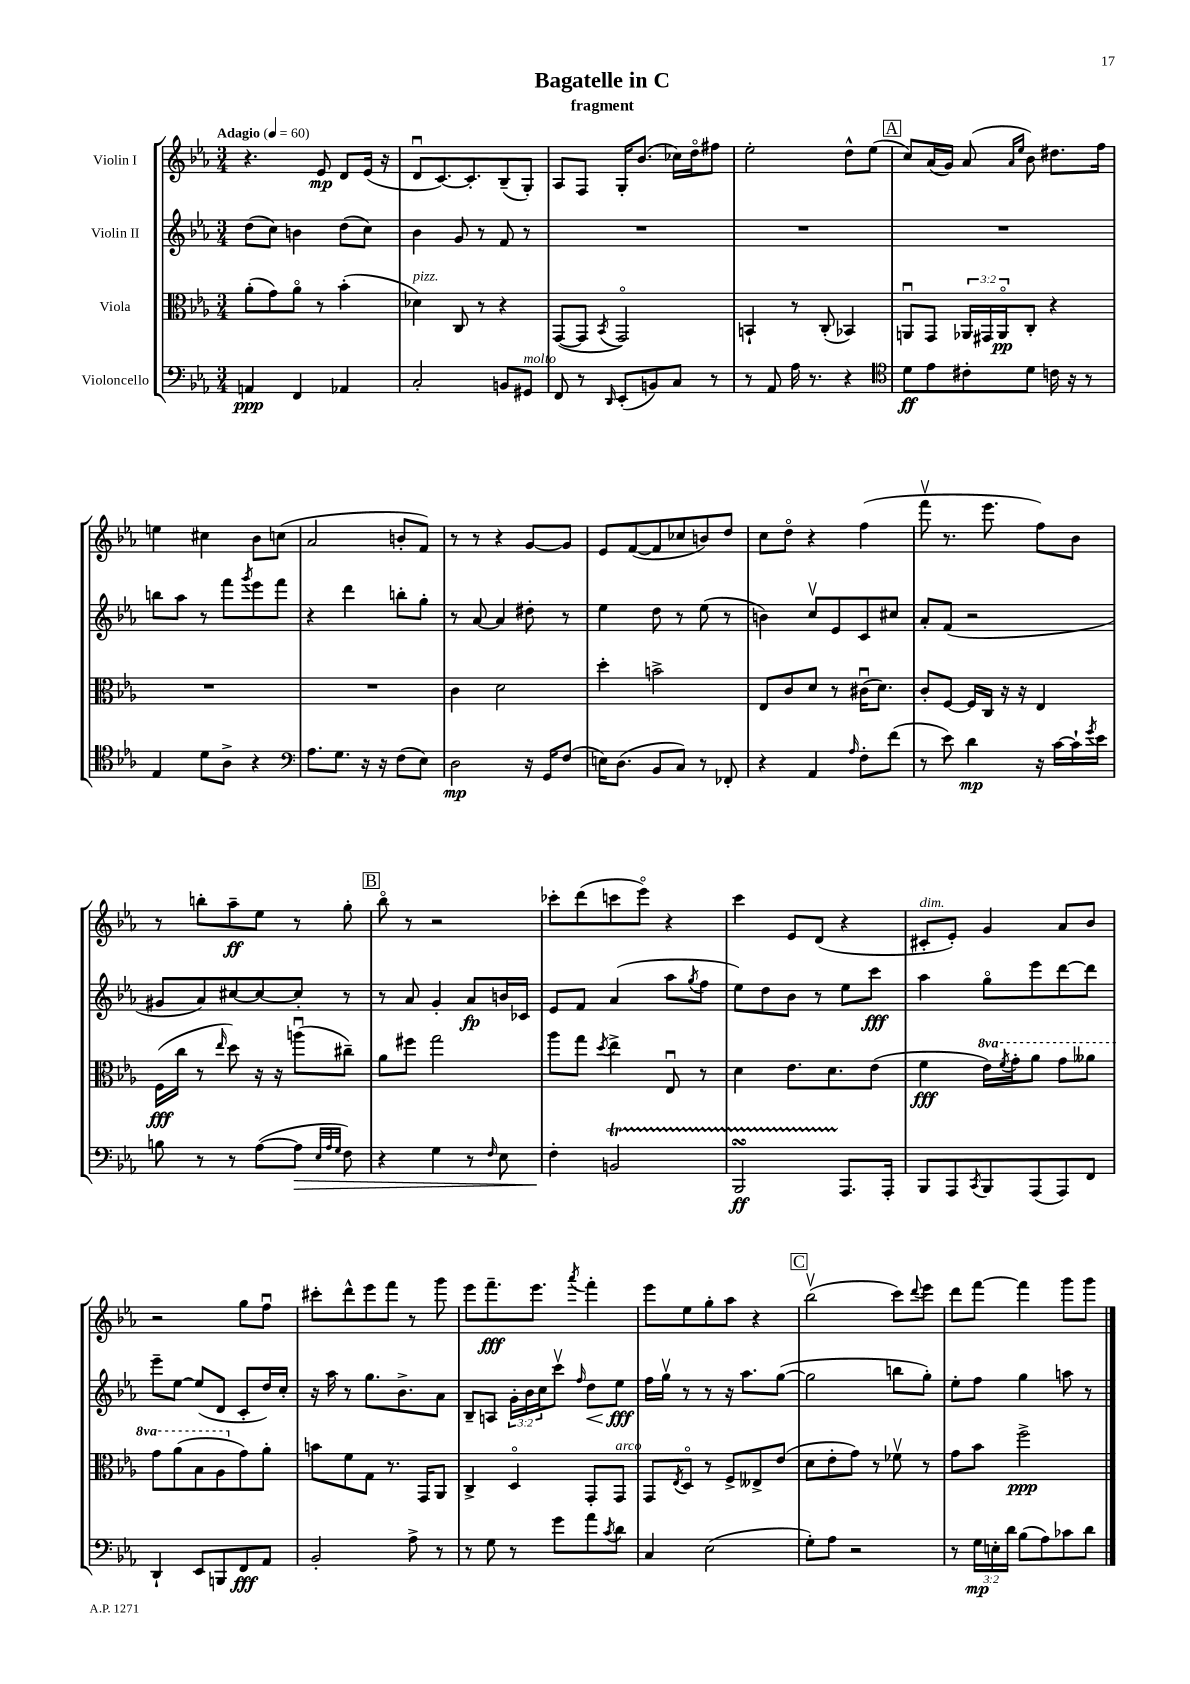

**kern	**kern	**kern	**kern
*staff4	*staff3	*staff2	*staff1
*clefF4	*clefC3	*clefG2	*clefG2
*k[b-e-a-]	*k[b-e-a-]	*k[b-e-a-]	*k[b-e-a-]
*M3/4	*M3/4	*M3/4	*M3/4
*MM60	*MM60	*MM60	*MM60
4AA	(8a-'	(8dd	4.r
.	8g)	8cc)	.
4FF	8a-o	4b	.
.	8r	.	8e-
4AA-	(4b-'	(8dd	8d
.	.	8cc)	(16e-
.	.	.	16r
=	=	=	=
2C'	4d-)	4b-	8du
.	.	.	[8.c)
.	8C	8g	.
.	.	.	8.c']
.	8r	8r	.
8BB	4r	8f	(8B-~
8GG#	.	8r	8G')
=	=	=	=
8FF	([8GG	2.r	8A-
8r	8GG]	.	8F
16qqDD	8qBB-	.	.
(8EE-'	2GGo)	.	16G'
.	.	.	(8.b-
8BB)	.	.	.
8C	.	.	16cc-)
.	.	.	16ddo
8r	.	.	8ff#
=	=	=	=
8r	4BB`	2.r	2ee-'
8AA-	.	.	.
16A-	8r	.	.
8.r	.	.	.
.	(8C'	.	.
4r	4BB-)	.	8dd^^
.	.	.	(8ee-
=	=	=	=
*clefC4	*	*	*
8d	8AAu	2.r	8cc)
8e-	8GG	.	(16a-
.	.	.	16g)
8c#'	24AA-	.	(8a-
.	24GG#	.	.
.	24AA-o	.	.
.	.	.	16qqa-
.	.	.	16qqee-
8d	8C'	.	8b-)
16c	4r	.	8.dd#
16r	.	.	.
8r	.	.	.
.	.	.	16ff
=	=	=	=
4E-	2.r	8bb	4ee
.	.	8aa-	.
8d	.	8r	4cc#
8A-^	.	8fff	.
.	.	8qggg	.
4r	.	8eee-	8b-
.	.	8fff	(8cc
=	=	=	=
*clefF4	*	*	*
8.A-	2.r	4r	2a-
8.G	.	.	.
.	.	4ddd	.
16r	.	.	.
16r	.	.	.
(8F	.	8bb'	8b'
8E-)	.	8gg'	8f)
=	=	=	=
2D	4c	8r	8r
.	.	[8a-	8r
.	2d	4a-]	4r
16r	.	8dd#'	[8g
16GG	.	.	.
(8F	.	8r	8g]
=	=	=	=
16E)	4dd'	4ee-	8e-
(8.D	.	.	.
.	.	.	([8f
8BB-	2b^	8dd	8f]
8C)	.	8r	8cc-
8r	.	(8ee-	8b)
8FF-'	.	8r	8dd
=	=	=	=
4r	8E-	4b)	8cc
.	8c	.	8ddo
4AA-	8d	8ccv	4r
.	8r	8e-	.
16qqA-	.	.	.
8F'	(16c#u	8c	(4ff
.	8.d)	.	.
(8f	.	8cc#	.
=	=	=	=
8r	8c'	8a-'	8fffv
8e-)	[8F	(8f	8.r
4d	16F]	2r	.
.	16C	.	8.eee-
.	16r	.	.
.	16r	.	.
16r	4E-	.	8ff)
[16c	.	.	.
16c`]	.	.	8b-
8qg	.	.	.
16e-	.	.	.
=	=	=	=
8B	(16F	8g#	8r
.	16cc	.	.
8r	8r	8a-)	8bb'
.	16qqee-	.	.
8r	8dd)	[8cc#	8aa-~
([8A-	16r	8cc#_	8ee-
.	16r	.	.
8A-]	(8aau	8cc#']	8r
32qqE-	.	.	.
32qqA-	.	.	.
32qqG	.	.	.
8F)	8cc#~)	8r	8gg'
=	=	=	=
4r	8a-	8r	8bb-o
.	8ff#	8a-	8r
4G	2gg	4g'	2r
8r	.	8a-	.
16qqF	.	.	.
8E-	.	16b	.
.	.	16c-	.
=	=	=	=
4F'	8aa-	8e-	8ccc-'
.	8gg	8f	(8ddd
.	8qdd	.	.
2BB	4ee-^	(4a-	8ccc
.	.	.	8eee-o)
.	8E-u	8aa-	4r
.	.	8qgg	.
.	8r	8ff	.
=	=	=	=
2BBB-	4d	8ee-)	4ccc
.	.	8dd	.
.	8.e-	8b-	8e-
.	.	8r	(8d
.	8.d	.	.
8.AAA-	.	8ee-	4r
.	(8e-	8ccc	.
16AAA-'	.	.	.
=	=	=	=
8BBB-	4f	4aa-	8c#'
8AAA-	.	.	8e-')
8qCC	.	.	.
8BBB-	16ee-)	8ggo	4g
.	8qff	.	.
.	16gg'	.	.
(8AAA-	8aa-	8eee-	.
8AAA-)	8gg	[8ddd	8a-
8FF	8aa--	8ddd]	8b-
=	=	=	=
4DD`	8gg	8eee-~	2r
.	(8aa-	[8ee-	.
8EE-	8b-	(8ee-]	.
8BBB	8a-	8d	.
8FF	8g)	8c'	8gg
8AA-	8a-'	16dd)	8ffu
.	.	16cc'	.
=	=	=	=
2BB-'	8b	16r	8ccc#'
.	.	16aa-	.
.	8f	8r	8ddd^^
.	8G	8.gg	8eee-
.	8.r	.	8fff
.	.	8.b-^	.
8A-^	.	.	8r
.	16GG	.	.
8r	8AA-	8a-	8ggg
=	=	=	=
8r	4C^	8B-~	8eee-
8G	.	8A	8.fff~
8r	4Do	24g'	.
.	.	24b-	.
.	.	.	8.eee-
.	.	24cc	.
8g	.	8cccv	.
.	.	16qqff	8qaaa-
8a-	8GG'	8dd	4fff'
8qc	.	.	.
8d	8GG	8ee-	.
=	=	=	=
4C	8GG	16ff	8eee-
.	.	16ggv	.
.	8qE-	.	.
.	8Do	8r	8ee-
(2E-	8r	8r	8gg'
.	8F^	16r	8aa-
.	.	8.aa-	.
.	8E--^	.	4r
.	(8e-	([8gg	.
=	=	=	=
8G')	8d	2gg]	(2bb-v
8A-	8e-'	.	.
2r	8g)	.	.
.	8r	.	.
.	8f-v	8bb	8ccc)
.	.	.	8qqddd
.	8r	8gg')	8eee-
=	=	=	=
8r	8g	8ee-'	8ddd
24G	8b-	8ff	[8fff
24E'	.	.	.
24d	.	.	.
(8B-	2ff^	4gg	4fff]
8A-)	.	.	.
8c-	.	8aa	8ggg
8d	.	8r	8ggg
==	==	==	==
*-	*-	*-	*-
